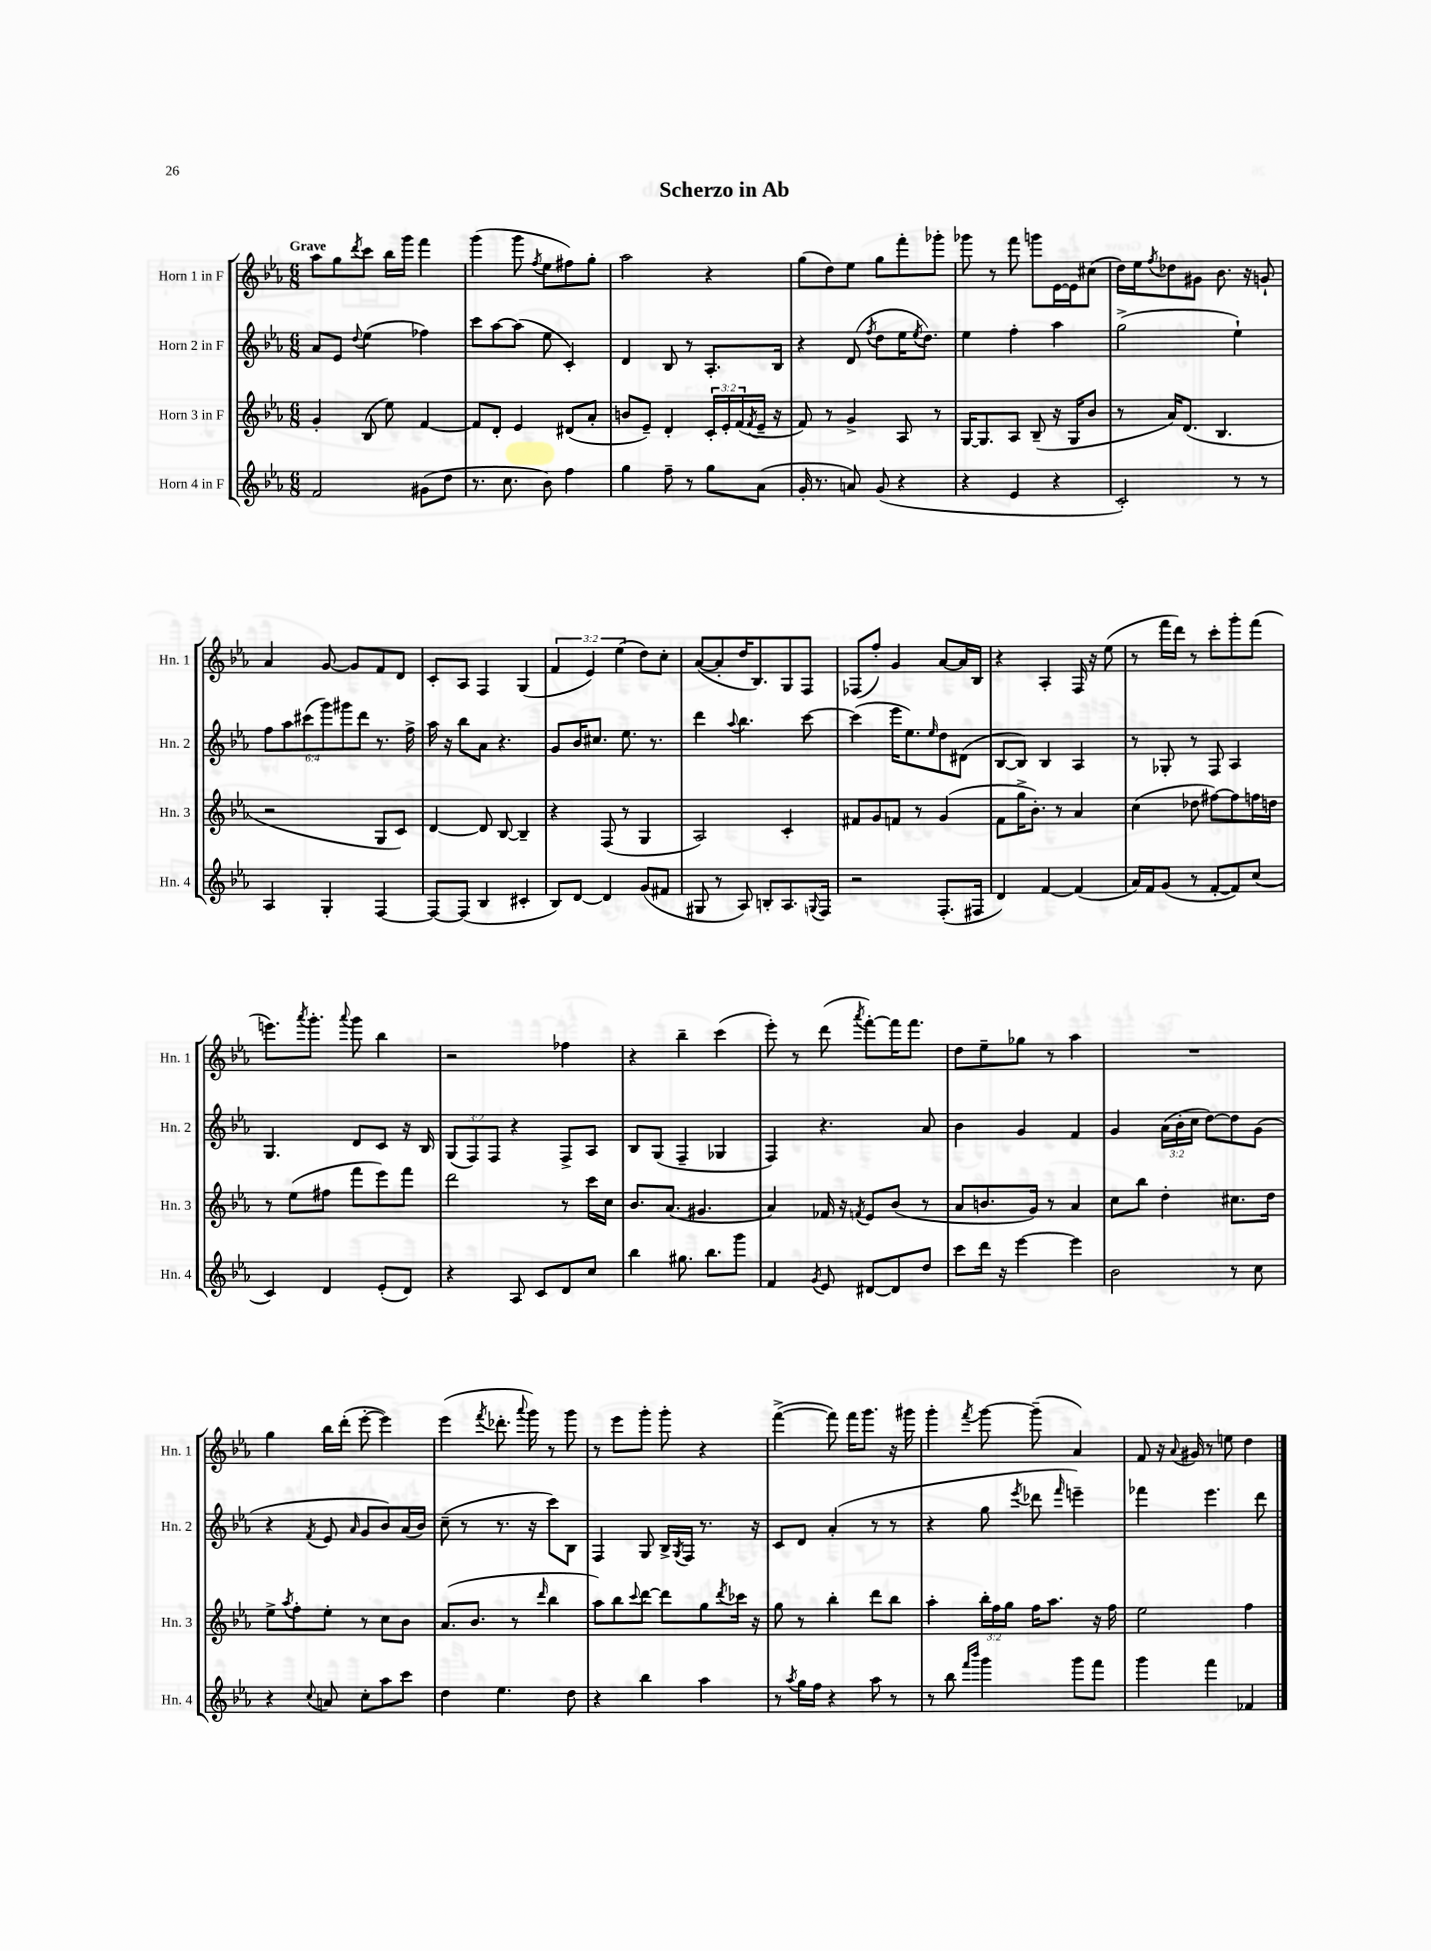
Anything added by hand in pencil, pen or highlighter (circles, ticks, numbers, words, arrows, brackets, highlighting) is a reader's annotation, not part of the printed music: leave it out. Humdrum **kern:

**kern	**kern	**kern	**kern
*staff4	*staff3	*staff2	*staff1
*clefG2	*clefG2	*clefG2	*clefG2
*k[b-e-a-]	*k[b-e-a-]	*k[b-e-a-]	*k[b-e-a-]
*M6/8	*M6/8	*M6/8	*M6/8
2f	4g'	8a-	8aa-
.	.	8e-	8gg
.	.	8qqdd	8qddd
.	(8B-	(4ee-	8ccc
.	8ee-)	.	16bb-
.	.	.	16ggg
(8g#	[4f	4ff-)	4fff
8dd	.	.	.
=	=	=	=
8.r	8f]	8ccc	(4ggg
.	8d'	[8aa-	.
8.cc	.	.	.
.	4e-	(8aa-]	8ggg
.	.	.	8qff
8b-)	.	8ee-	8ee-
4ff	(8d#	4c')	8ff#)
.	8a-'	.	8gg'
=	=	=	=
4gg	8b	4d	2aa-
.	8e-~)	.	.
8ff~	4d'	8B-	.
8r	.	8r	.
8gg	24c'	8.A-'	4r
.	24e-'	.	.
.	(24f	.	.
.	8qf	.	.
(8a-	16e-~	.	.
.	16r	16B-	.
=	=	=	=
16g'	8f)	4r	(8gg
8.r	.	.	.
.	8r	.	8dd)
8a)	4g^	(8d	8ee-
.	.	8qff	.
(8g	.	8dd	8gg
4r	8A-	16ee-	8fff'
.	.	8qee-	.
.	.	8.dd)	.
.	8r	.	8ggg-'
=	=	=	=
4r	[16G	4ee-	8ggg-
.	8.G]	.	.
.	.	.	8r
4e-	8A-	4ff'	8fff
.	(8B-~	.	8ggg
4r	16r	4aa-	[16e-
.	16G	.	16e-]
.	8b-	.	(8cc#
=	=	=	=
2c')	8r	(2gg^	16dd)
.	.	.	16ee-
.	.	.	8qff
.	16a-)	.	8dd-
.	(8.d	.	.
.	.	.	8g#
.	4.B-	.	8.b-
8r	.	4ee-`)	.
.	.	.	16r
8r	.	.	8g`
=	=	=	=
4A-	2r	12ff	4a-
.	.	12aa-	.
.	.	(12ccc#	.
4G'	.	12ggg)	[8g
.	.	12ggg#	.
.	.	.	8g]
.	.	12ddd	.
[4F	8G	8.r	8f
.	8c)	.	8d
.	.	16ff^	.
=	=	=	=
8F_	[4d	16aa-	8c'
.	.	16r	.
(8F]	.	8bb-	8A-
4B-	8d]	8a-	4F
.	[8B-	4.r	.
4c#'	4B-~]	.	(4G
=	=	=	=
8B-)	4r	8g	6f
[8d	.	16b-	.
.	.	.	6e-)
.	.	8.cc#	.
4d]	(8F	.	.
.	.	.	(6ee-
.	8r	8.ee-	.
(8g	4G	.	8dd)
.	.	8.r	.
8f#	.	.	8cc'
=	=	=	=
8G#	2A-)	4ddd	([8a-
8r	.	.	8a-']
.	.	8qqaa-	.
8A-)	.	4.bb-	16dd
.	.	.	8.B-)
8B'	.	.	.
8.A-	4c'	.	8G
.	.	[8ccc	8F
8qqG	.	.	.
16F	.	.	.
=	=	=	=
2r	8f#	(4ccc]	(8F-
.	8g	.	8ff')
.	8f	16eee-	4g
.	.	8.ee-)	.
.	8r	.	.
.	.	16qqee-	.
(8.F'	(4g	8dd	[8a-
.	.	(8d#	16a-]
16F#	.	.	16B-
=	=	=	=
4d)	8f	[8B-	4r
.	16gg^	8B-])	.
.	8.b-')	.	.
[4f	.	4B-	4A-'
.	8r	.	.
(4f]	4a-	4A-	16F
.	.	.	16r
.	.	.	(8ee-
=	=	=	=
16a-)	(4cc	8r	8r
16f	.	.	.
(8g	.	8G-'	16fff
.	.	.	16ddd)
8r	8dd-	8r	8r
[8f'	[8ff#)	8F	8ccc'
8f])	8ff#]	4A-	8ggg'
(8cc	16ff	.	(8fff
.	16dd	.	.
=	=	=	=
4c)	8r	4.G	8.eee)
.	(8ee-	.	.
.	.	.	8qaaa-
.	.	.	8.ggg'
4d	8ff#	.	.
.	.	.	8qqaaa-
.	8fff	8d	8ggg
(8e-'	8eee-)	8c	4bb-
8d)	8fff	16r	.
.	.	16B-	.
=	=	=	=
4r	2ddd	(12G	2r
.	.	12F)	.
.	.	12F	.
8A-	.	4r	.
8c	.	.	.
8d	8r	8F^	4ff-
8cc	16ccc	8A-	.
.	16cc	.	.
=	=	=	=
4bb-	8.b-	8B-	4r
.	.	(8G	.
.	(8.a-	.	.
8.gg#	.	4F~	4bb-~
.	4.g#	.	.
8.bb-	.	.	.
.	.	4G-	(4ccc
8ggg	.	.	.
=	=	=	=
4f	4a-)	4F)	8eee-')
.	.	.	8r
8qg	.	.	.
8e-	16f-	4.r	(8ddd
.	16r	.	.
.	8qf	.	8qaaa-
[8d#	8e-	.	[8fff')
8d#]	(8b-	.	16fff]
.	.	.	8.fff
8dd	8r	8a-	.
=	=	=	=
8ccc	8a-	4b-	8dd
16ddd	8.b	.	8ee-~
16r	.	.	.
[4eee-	.	4g	8gg-
.	16g)	.	.
.	8r	.	8r
4eee-]	4a-	4f	4aa-
=	=	=	=
2b-	8cc	4g	2.r
.	8bb-	.	.
.	4dd'	(24a-	.
.	.	24b-'	.
.	.	24cc	.
.	.	[8dd)	.
8r	8.cc#	8dd]	.
8cc	.	(8g	.
.	16dd	.	.
=	=	=	=
4r	8ee-^	4r	4gg
.	8qaa-	.	.
.	8ff'	.	.
8qqcc	.	8qf	.
8a	8ee-'	8e-	16bb-
.	.	.	(16ddd'
.	.	16qqa-	.
8cc'	8r	8g	[8eee-'
8aa-	8cc	8b-)	4eee-])
8ccc	8b-	(16a-	.
.	.	16b-)	.
=	=	=	=
4dd	(8.a-	(8cc~	(4eee-
.	.	8r	.
.	8.b-	.	.
.	.	.	8qfff
4.ee-	.	8.r	8.ddd-'
.	8r	.	.
.	.	.	8qqaaa-
.	.	16r	16ggg)
.	16qqddd	.	.
.	4bb-	8ccc)	8r
8dd	.	8B-	8ggg
=	=	=	=
4r	8aa-)	4F	8r
.	8bb-	.	8eee-
.	8qqccc	.	.
4bb-	[8ddd	8G	8ggg'
.	8ddd]	16B-^	8ggg'
.	.	8qG	.
.	.	16F	.
4aa-	8gg	8.r	4r
.	8qddd	.	.
.	16ccc-	.	.
.	16r	16r	.
=	=	=	=
8r	8gg	8c	([4fff^
8qaa-	.	.	.
16gg	8r	8d	.
16ff	.	.	.
4r	4bb-'	(4a-'	8fff])
.	.	.	16fff
.	.	.	8.ggg
8aa-	8ddd	8r	.
8r	8bb-	8r	16r
.	.	.	16ggg#
=	=	=	=
8r	4aa-'	4r	4ggg'
8bb-	.	.	.
16qqfff	.	.	.
16qqbbb-	.	.	8qfff
4ggg	24bb-'	8gg	[8ggg
.	24ff	.	.
.	24gg	.	.
.	.	8qeee-	.
.	16ff	8ddd-	(8ggg~]
.	8.aa-	.	.
.	.	16qqfff	.
8ggg	.	4eee~)	4a-)
8fff	16r	.	.
.	16ff	.	.
=	=	=	=
4ggg	2ee-	4fff-	8f
.	.	.	16r
.	.	.	8qqa-
.	.	.	16g#
4fff	.	4.eee-	8r
.	.	.	8ee
4f-	4ff	.	4dd
.	.	8ddd	.
==	==	==	==
*-	*-	*-	*-
